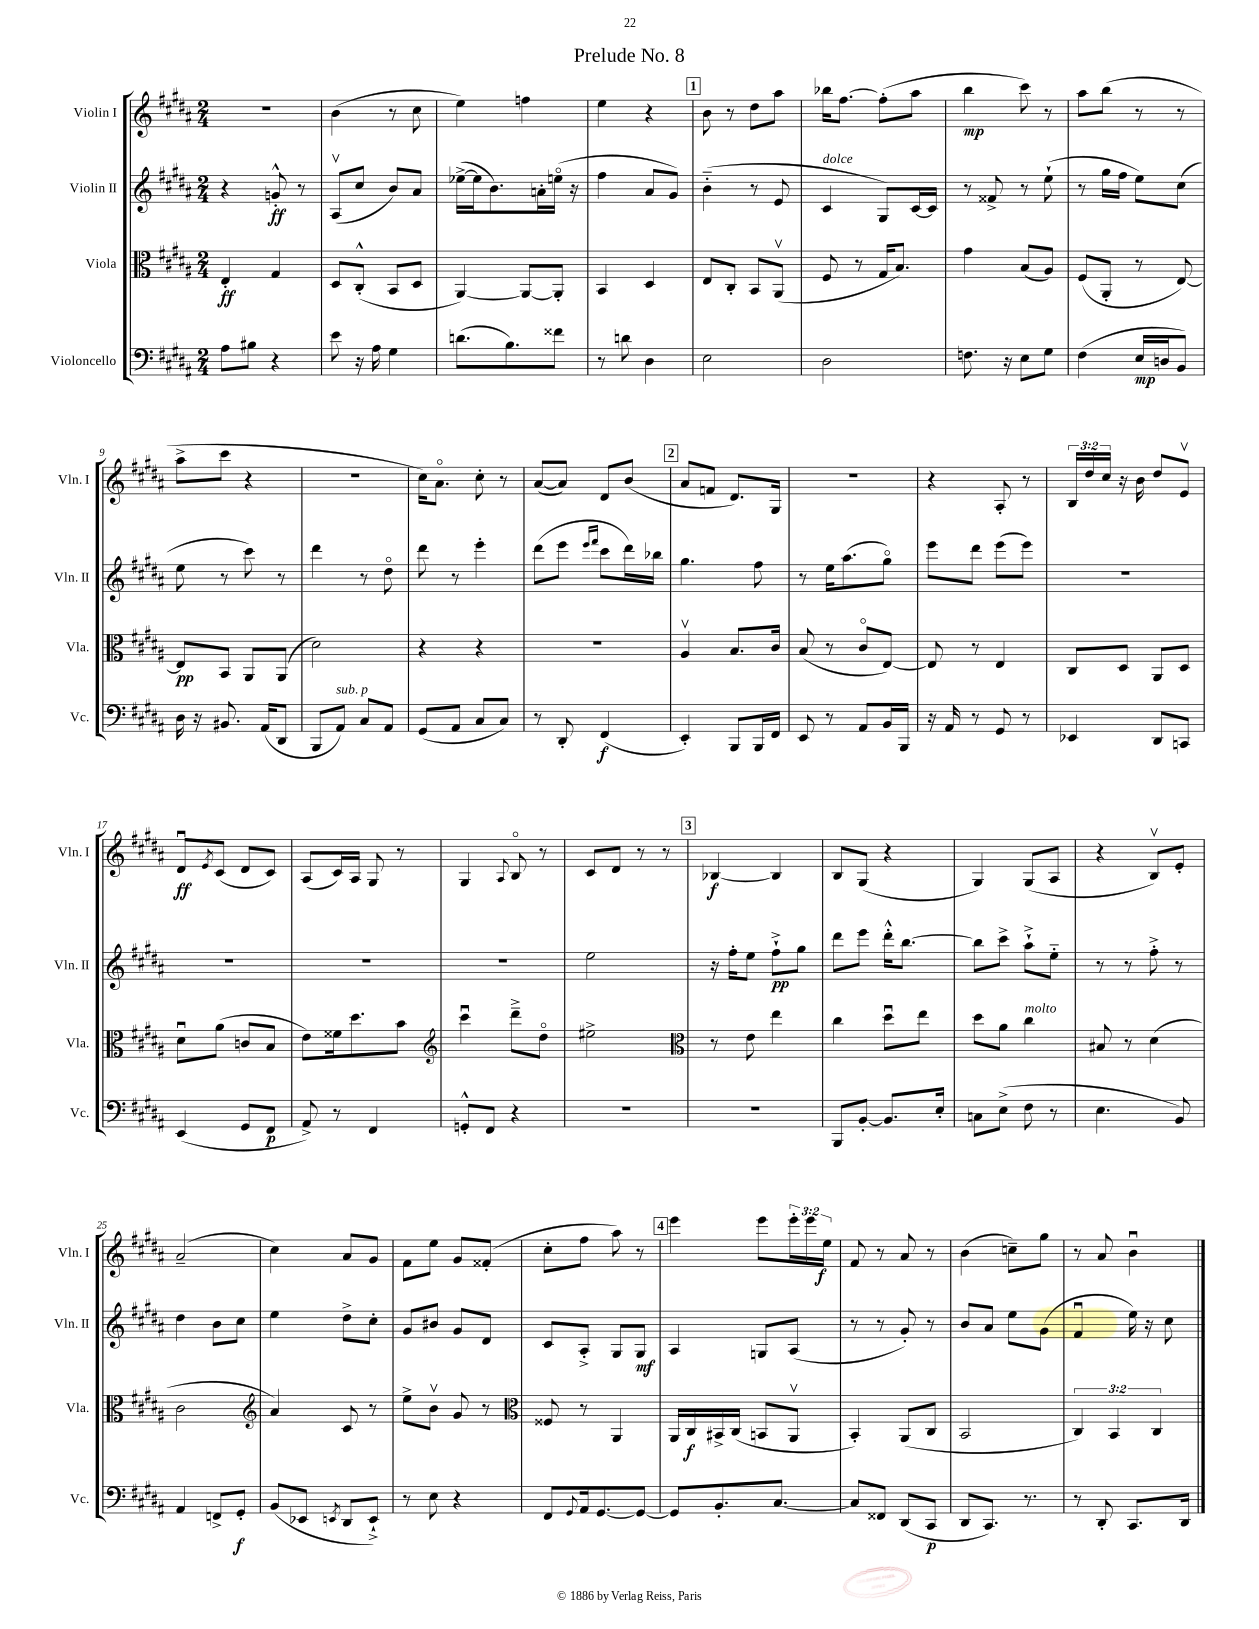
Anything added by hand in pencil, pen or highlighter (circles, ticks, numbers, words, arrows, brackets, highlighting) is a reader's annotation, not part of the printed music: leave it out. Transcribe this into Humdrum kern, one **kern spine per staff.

**kern	**dynam	**kern	**dynam	**kern	**dynam	**kern	**dynam
*part4	*part4	*part3	*part3	*part2	*part2	*part1	*part1
*staff4	*staff4	*staff3	*staff3	*staff2	*staff2	*staff1	*staff1
*I"Violoncello	*	*I"Viola	*	*I"Violin II	*	*I"Violin I	*
*I'Vc.	*	*I'Vla.	*	*I'Vln. II	*	*I'Vln. I	*
*clefF4	*	*clefC3	*	*clefG2	*	*clefG2	*
*k[f#c#g#d#a#]	*	*k[f#c#g#d#a#]	*	*k[f#c#g#d#a#]	*	*k[f#c#g#d#a#]	*
*M2/4	*	*M2/4	*	*M2/4	*	*M2/4	*
=1	=1	=1	=1	=1	=1	=1	=1
8A#\L	.	4E'/	ff	4r	.	2r	.
8B#X\J	.	.	.	.	.	.	.
4r	.	4G#/	.	8gn'^^/	ff	.	.
.	.	.	.	8r	.	.	.
=2	=2	=2	=2	=2	=2	=2	=2
8e\	.	8D#/L	.	(8A#v/L	.	(4b\	.
16r	.	(8C#'^^/J	.	8cc#/J	.	.	.
16A#\	.	.	.	.	.	.	.
4G#\	.	8BB/L	.	8b/L)	.	8r	.
.	.	8D#/J	.	8a#/J	.	8cc#\	.
=3	=3	=3	=3	=3	=3	=3	=3
(8.dn\L	.	[4AA#/)	.	([16ee-X^\LL	.	4ee\)	.
.	.	.	.	16ee-\J]	.	.	.
.	.	.	.	8.b\)	.	.	.
8.B\)	.	.	.	.	.	.	.
.	.	8AA#/L_	.	.	.	4ffn\	.
.	.	.	.	16an'\L	.	.	.
8f##X\J	.	8AA#'/J]	.	(16een\JJ	.	.	.
.	.	.	.	16r	.	.	.
=4	=4	=4	=4	=4	=4	=4	=4
8r	.	4BB/	.	4ff#\	.	4ee\	.
8dn\	.	.	.	.	.	.	.
4D#\	.	4D#/	.	8a#/L	.	4r	.
.	.	.	.	8g#/J)	.	.	.
!!LO:REH:place=s1:t=1
=5	=5	=5	=5	=5	=5	=5	=5
2E\	.	8E/L	.	(4b\	.	8b\	.
.	.	8C#'/J	.	.	.	8r	.
.	.	8BB/L	.	8r	.	8dd#\L	.
.	.	(8AA#v/J	.	8e/	.	8aa#\J	.
=6	=6	=6	=6	=6	=6	=6	=6
!	!	!	!	!LO:TX:a:i:t=dolce	!	!	!
2D#\	.	8F#/	.	4c#/	.	16bb-X\KL	.
.	.	.	.	.	.	[8.ff#\J	.
.	.	8r	.	.	.	.	.
.	.	16G#/KL	.	8G#/L)	.	(8ff#'\L]	.
.	.	8.B/J)	.	.	.	.	.
.	.	.	.	[16c#/L	.	8aa#\J	.
.	.	.	.	16c#/JJ]	.	.	.
=7	=7	=7	=7	=7	=7	=7	=7
8.Fn\	.	4g#\	.	8r	.	4bb\	mp
.	.	.	.	8f##X^/	.	.	.
16r	.	.	.	.	.	.	.
8E\L	.	(8B/L	.	8r	.	8ccc#\)	.
8G#\J	.	8A#/J)	.	(8ee`\	.	8r	.
=8	=8	=8	=8	=8	=8	=8	=8
(4F#\	.	(8F#/L	.	8r	.	8aa#\L	.
.	.	8AA#'/J	.	16gg#\LL	.	(8bb\J	.
.	.	.	.	16ff#\JJ	.	.	.
16E/LL	mp	8r	.	8ee\L)	.	8r	.
16Dn/J	.	.	.	.	.	.	.
8BB/J)	.	[8E/)	.	(8cc#\J	.	8r	.
!!LO:LB:g=z
=9	=9	=9	=9	=9	=9	=9	=9
16D#\	.	8E/L]	pp	8ee\	.	8aa#^\L	.
16r	.	.	.	.	.	.	.
8.BB#X/	.	8BB/J	.	8r	.	8ccc#\J	.
.	.	8AA#/L	.	8ccc#\)	.	4r	.
(16AA#/KL	.	.	.	.	.	.	.
8DD#/J	.	(8AA#/J	.	8r	.	.	.
=10	=10	=10	=10	=10	=10	=10	=10
8BBB/L	.	2d#\)	.	4ddd#\	.	2r	.
!LO:TX:a:i:t=sub. p	!	!	!	!	!	!	!
8AA#/J)	.	.	.	.	.	.	.
8C#/L	.	.	.	8r	.	.	.
8AA#/J	.	.	.	8dd#\	.	.	.
=11	=11	=11	=11	=11	=11	=11	=11
(8GG#/L	.	4r	.	8ddd#\	.	16cc#\KL)	.
.	.	.	.	.	.	8.a#\J	.
8AA#/J	.	.	.	8r	.	.	.
8C#/L	.	4r	.	4eee'\	.	8cc#'\	.
8C#/J)	.	.	.	.	.	8r	.
=12	=12	=12	=12	=12	=12	=12	=12
8r	.	2r	.	(8ddd#\L	.	([8a#/L	.
8DD#'/	.	.	.	8eee\J	.	8a#/J])	.
.	.	.	.	16qqeee/LL	.	.	.
.	.	.	.	16qqfff#/JJ	.	.	.
(4FF#/	f	.	.	8ccc#\L	.	8d#/L	.
.	.	.	.	16ddd#\L)	.	(8b/J	.
.	.	.	.	16bb-X\JJ	.	.	.
!!LO:REH:place=s1:t=2
=13	=13	=13	=13	=13	=13	=13	=13
4EE'/)	.	4A#v/	.	4.gg#\	.	8a#/L	.
.	.	.	.	.	.	8fn/J	.
8BBB/L	.	8.B/L	.	.	.	8.d#/L)	.
16BBB/L	.	.	.	8ff#\	.	.	.
16FF#/JJ	.	16c#/Jk	.	.	.	16G#/Jk	.
=14	=14	=14	=14	=14	=14	=14	=14
8EE/	.	(8B/	.	8r	.	2r	.
8r	.	8r	.	16ee\KL	.	.	.
.	.	.	.	(8.aa#\	.	.	.
8AA#/L	.	8c#/L	.	.	.	.	.
16BB/L	.	[8E/J)	.	8gg#\J)	.	.	.
16BBB/JJ	.	.	.	.	.	.	.
=15	=15	=15	=15	=15	=15	=15	=15
16r	.	8E/]	.	8eee\L	.	4r	.
16AA#/	.	.	.	.	.	.	.
8r	.	8r	.	8ddd#\J	.	.	.
8GG#/	.	4E/	.	(8eee\L	.	8A#'/	.
8r	.	.	.	8eee\J)	.	8r	.
=16	=16	=16	=16	=16	=16	=16	=16
4EE-X/	.	8C#/L	.	2r	.	24B/LL	.
.	.	.	.	.	.	24dd#/	.
.	.	.	.	.	.	24cc#/JJ	.
.	.	8D#/J	.	.	.	16r	.
.	.	.	.	.	.	16b\	.
8DD#/L	.	8AA#/L	.	.	.	8dd#/L	.
8CCn/J	.	8D#/J	.	.	.	8ev/J	.
!!LO:LB:g=z
=17	=17	=17	=17	=17	=17	=17	=17
(4EE/	.	8d#u\L	.	2r	.	8d#u/L	ff
.	.	.	.	.	.	8qe/	.
.	.	(8a#\J	.	.	.	(8c#/J	.
8GG#/L	.	8cn/L	.	.	.	8d#/L	.
8FF#/J	p	8B/J	.	.	.	8c#/J)	.
=18	=18	=18	=18	=18	=18	=18	=18
8AA#^/)	.	8e\L)	.	2r	.	(8A#/L	.
8r	.	16f##X\k	.	.	.	16c#/L)	.
.	.	8.dd#\	.	.	.	16A#/JJ	.
4FF#/	.	.	.	.	.	8G#/	.
.	.	8b\J	.	.	.	8r	.
=19	=19	=19	=19	=19	=19	=19	=19
*	*	*clefG2	*	*	*	*	*
8GGn'^^/L	.	4ccc#u\	.	2r	.	4G#/	.
8FF#/J	.	.	.	.	.	.	.
.	.	.	.	.	.	8qqA#/	.
4r	.	8ddd#~^\L	.	.	.	8B/	.
.	.	8dd#\J	.	.	.	8r	.
=20	=20	=20	=20	=20	=20	=20	=20
2r	.	2ee#X^\	.	2ee\	.	8c#/L	.
.	.	.	.	.	.	8d#/J	.
.	.	.	.	.	.	8r	.
.	.	.	.	.	.	8r	.
!!LO:REH:place=s1:t=3
=21	=21	=21	=21	=21	=21	=21	=21
*	*	*clefC3	*	*	*	*	*
2r	.	8r	.	16r	.	[4B-X/	f
.	.	.	.	16ff#'\KL	.	.	.
.	.	8e\	.	8ee\J	.	.	.
.	.	4ee\	.	8ff#`^\L	pp	4B-/]	.
.	.	.	.	8gg#\J	.	.	.
=22	=22	=22	=22	=22	=22	=22	=22
8BBB/L	.	4cc#\	.	8ddd#\L	.	8B/L	.
[8BB'/J	.	.	.	8eee\J	.	(8G#/J	.
8.BB/L]	.	8dd#u\L	.	16ddd#'^^\KL	.	4r	.
.	.	.	.	[8.bb\J	.	.	.
.	.	8ee\J	.	.	.	.	.
16E'/Jk	.	.	.	.	.	.	.
=23	=23	=23	=23	=23	=23	=23	=23
8Cn\L	.	8dd#\L	.	8bb\L]	.	4G#/)	.
(8E^\J	.	8a#\J	.	8ccc#^\J	.	.	.
!	!	!LO:TX:a:i:t=molto	!	!	!	!	!
8F#\	.	4cc#\	.	8aa#`^\L	.	(8G#/L	.
8r	.	.	.	8ee\J	.	8A#/J	.
=24	=24	=24	=24	=24	=24	=24	=24
4.E\	.	8B#X/	.	8r	.	4r	.
.	.	8r	.	8r	.	.	.
.	.	(4d#\	.	8ff#'^\	.	8Bv/L)	.
8BB/)	.	.	.	8r	.	8e'/J	.
!!LO:LB:g=z
=25	=25	=25	=25	=25	=25	=25	=25
4AA#/	.	2c#\	.	4dd#\	.	(2a#~/	.
8FFn^/L	.	.	.	8b\L	.	.	.
8GG#'/J	f	.	.	8cc#\J	.	.	.
=26	=26	=26	=26	=26	=26	=26	=26
*	*	*clefG2	*	*	*	*	*
(8BB/L	.	4a#/)	.	4ee\	.	4cc#\)	.
8EE-X/J	.	.	.	.	.	.	.
8qEEn/	.	.	.	.	.	.	.
8DD#/L	.	8c#/	.	8dd#^\L	.	8a#/L	.
8EE`^/J)	.	8r	.	8cc#'\J	.	8g#/J	.
=27	=27	=27	=27	=27	=27	=27	=27
8r	.	8ee^\L	.	8g#/L	.	8f#\L	.
8E\	.	8bv\J	.	8b#X/J	.	8ee\J	.
4r	.	8g#/	.	8g#/L	.	8g#/L	.
.	.	8r	.	8d#/J	.	(8f##X'/J	.
=28	=28	=28	=28	=28	=28	=28	=28
*	*	*clefC3	*	*	*	*	*
8FF#/L	.	8F##X/	.	8c#/L	.	8cc#'\L	.
8qqGG#/	.	.	.	.	.	.	.
16AA#/k	.	8r	.	8A#'^/J	.	8ff#\J	.
[8.GG#/	.	.	.	.	.	.	.
.	.	4AA#/	.	8G#/L	.	8aa#\)	.
8GG#/J_	.	.	.	8G#/J	mf	8r	.
!!LO:REH:place=s1:t=4
=29	=29	=29	=29	=29	=29	=29	=29
8GG#/L]	.	16AA#/LL	.	4A#/	.	4eee\	.
.	.	16C#/	f	.	.	.	.
8.BB'/	.	16BB#X^/	.	.	.	.	.
.	.	(16C#/JJ	.	.	.	.	.
.	.	8BBn/L	.	8Gn/L	.	8eee\L	.
[8.C#/J	.	.	.	.	.	.	.
.	.	8AA#v/J	.	(8A#/J	.	24eee'\L	.
.	.	.	.	.	.	24eee\	.
.	.	.	.	.	.	24ee\JJ	f
=30	=30	=30	=30	=30	=30	=30	=30
8C#/L]	.	4BB'/)	.	8r	.	8f#/	.
8FF##X/J	.	.	.	8r	.	8r	.
(8DD#/L	.	(8AA#/L	.	8g#'/)	.	8a#/	.
8CC#/J	p	8C#/J	.	8r	.	8r	.
=31	=31	=31	=31	=31	=31	=31	=31
8DD#/L	.	2BB/	.	8b/L	.	(4b\	.
8.CC#/J)	.	.	.	8a#/J	.	.	.
.	.	.	.	8ee\L	.	8ccn~\L)	.
8.r	.	.	.	.	.	.	.
.	.	.	.	(8g#\J	.	8gg#\J	.
=32	=32	=32	=32	=32	=32	=32	=32
8r	.	6C#/)	.	4f#u/	.	8r	.
8DD#'/	.	.	.	.	.	8a#/	.
.	.	6BB/	.	.	.	.	.
8.CC#/L	.	.	.	16ee\)	.	4bu\	.
.	.	.	.	16r	.	.	.
.	.	6C#/	.	.	.	.	.
.	.	.	.	8cc#\	.	.	.
16DD#/Jk	.	.	.	.	.	.	.
==	==	==	==	==	==	==	==
*-	*-	*-	*-	*-	*-	*-	*-
